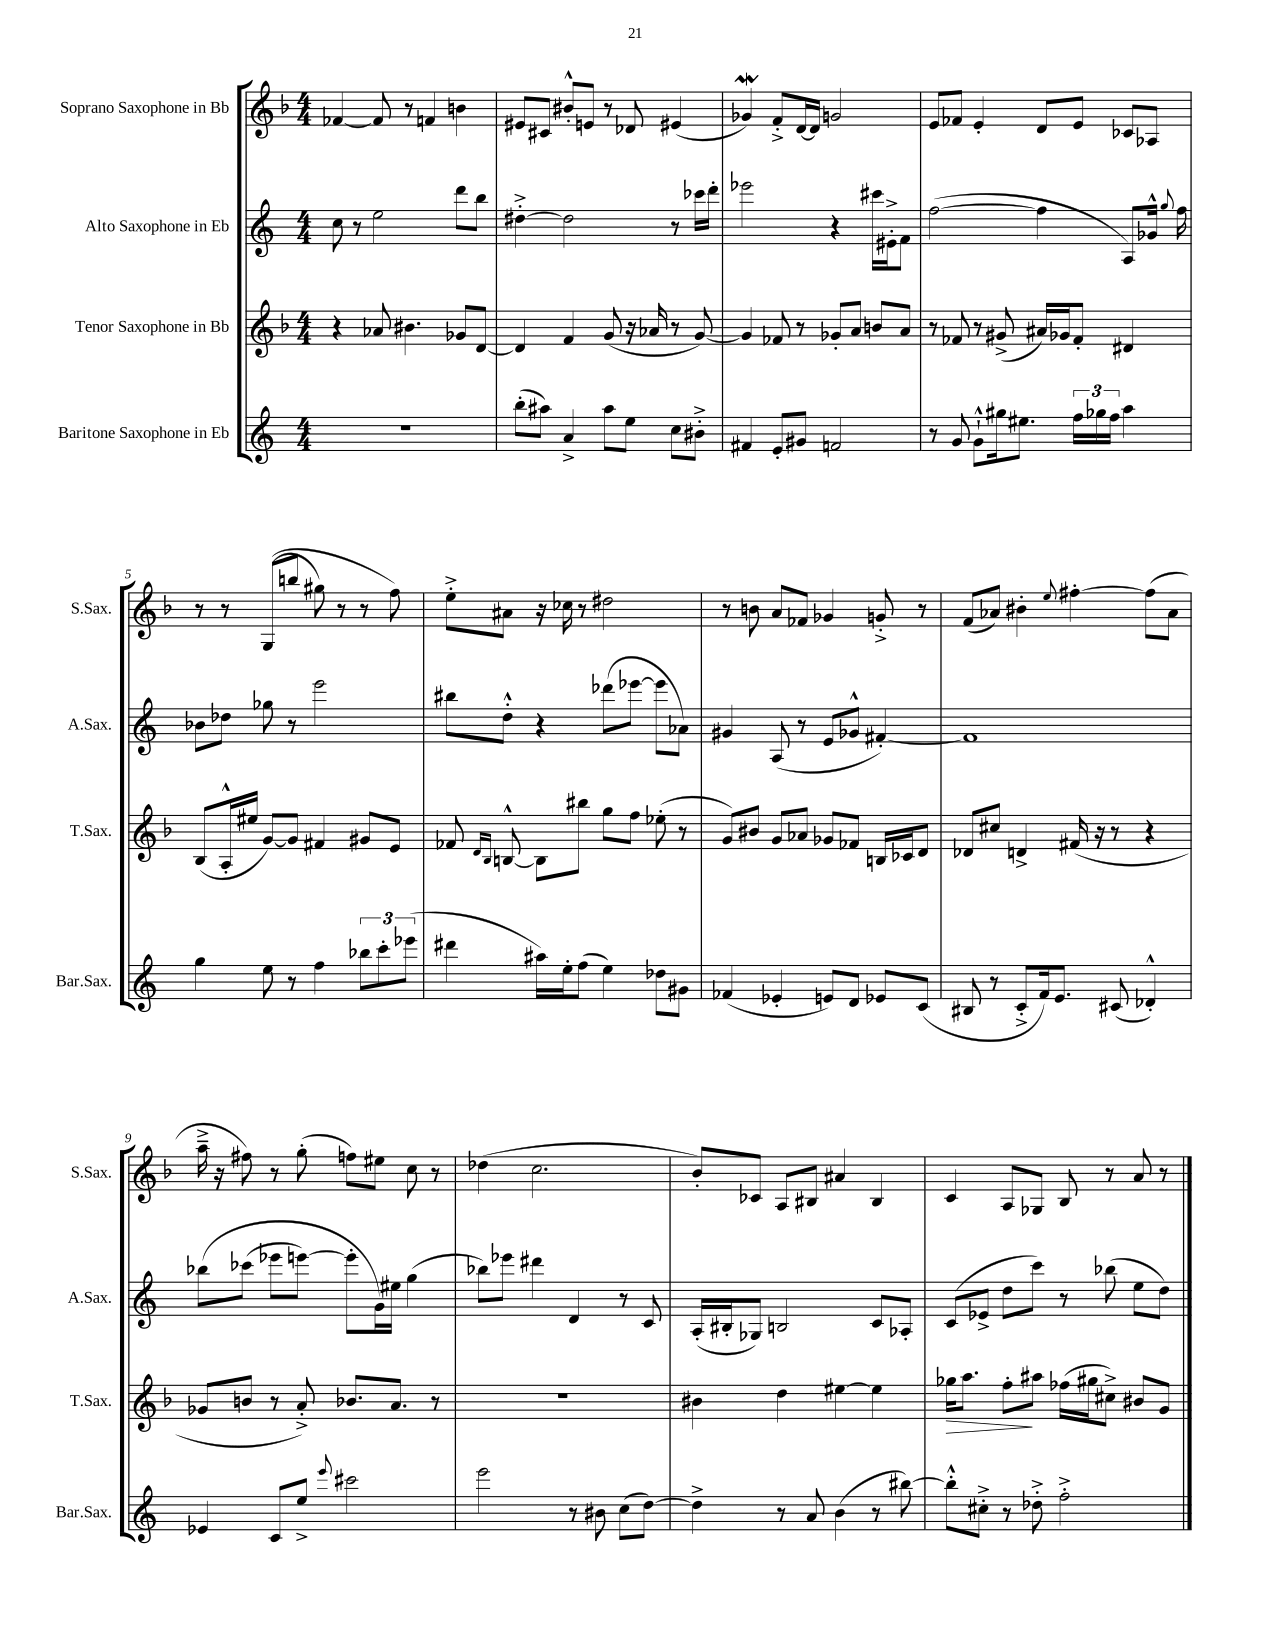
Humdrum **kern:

**kern	**kern	**kern	**kern
*staff4	*staff3	*staff2	*staff1
*clefG2	*clefG2	*clefG2	*clefG2
*k[]	*k[b-]	*k[]	*k[b-]
*M4/4	*M4/4	*M4/4	*M4/4
1r	4r	8cc\	[4f-/
.	.	8r	.
.	8a-/	2ee\	8f-/]
.	4.b#\	.	8r
.	.	.	4f/
.	8g-/L	8ddd\L	4b\
.	[8d/J	8bb\J	.
=	=	=	=
(8bb'\L	4d/]	[4dd#'^\	8e#/L
8aa#\J)	.	.	8c#/J
4a^/	4f/	2dd#\]	8b#'^^/L
.	.	.	8e/J
8aa#\L	(8g/	.	8r
8ee\J	16r	.	8d-/
.	16a-/	.	.
8cc\L	8r	8r	(4e#/
8b#'^\J	[8g/)	16ccc-\LL	.
.	.	16ddd'\JJ	.
=	=	=	=
4f#/	4g/]	2eee-\	4g-/)
8e'/L	8f-/	.	8f'^/L
8g#/J	8r	.	[16d/L
.	.	.	16d/]JJ
2f/	8g-'/L	4r	2g/
.	8a/J	.	.
.	8b/L	16ccc#\LL	.
.	.	16e#'^\J	.
.	8a/J	8f\J	.
=	=	=	=
8r	8r	([2ff\	8e/L
8g/	8f-/	.	8f-/J
8g`^^\L	8r	.	4e'/
16gg#\k	(8g#^/	.	.
8.ee#\J	.	.	.
.	16a#/LL)	4ff\]	8d/L
.	16g-/J	.	.
24ff\LL	8f-'/J	.	8e/J
24gg-\	.	.	.
24ff\JJ	.	.	.
4aa\	4d#/	8A/L)	8c-/L
.	.	16g-^^/Jk	8A-/J
.	.	8qqgg/	.
.	.	16ff\	.
=	=	=	=
4gg\	(8B-/L	8b-\L	8r
.	16A'^^/L	8dd-\J	8r
.	16ee#/JJ	.	.
8ee\	[8g/L)	8gg-\	&((8G/L
8r	8g/]J	8r	8bb/J
4ff\	4f#/	2eee\	8gg#\)
.	.	.	8r
12bb-\L	8g#/L	.	8r
12ccc'\	.	.	.
.	8e/J	.	8ff\&)
(12eee-\J	.	.	.
=	=	=	=
4ddd#\	8f-/	8bb#\L	8ee'^\L
.	16qqd/LL	.	.
.	16qqB-/JJ	.	.
.	[8B^^/	8dd'^^\J	8a#\J
16aa#\LL)	8B\]L	4r	16r
16ee'\J	.	.	16cc-\
(8ff\J	8bb#\J	.	8r
4ee\)	8gg\L	(8ddd-\L	2dd#\
.	8ff\J	[8eee-\J	.
8dd-\L	(8ee-'\	8eee-\]L	.
8g#\J	8r	8a-\J)	.
=	=	=	=
(4f-/	8g/L)	4g#/	8r
.	8b#/J	.	8b\
4e-'/	8g/L	(8A/	8a/L
.	8a-/J	8r	8f-/J
8e/L)	8g-/L	8e/L	4g-/
8d/J	8f-/J	8g-^^/J	.
8e-/L	16B/LL	[4f#'/)	8g'^/
.	16c-/J	.	.
(8c/J	8d/J	.	8r
=	=	=	=
8B#/	8d-/L	1f#]	(8f/L
8r	8cc#/J	.	8a-/J)
8c'^/L	4d^/	.	4b#'\
16f/k)	.	.	.
8.e/J	.	.	.
.	.	.	8qqee/
.	(16f#/	.	[4ff#'\
.	16r	.	.
(8c#/	8r	.	.
4d-'^^/)	4r	.	(8ff#\]L
.	.	.	8a-\J
=	=	=	=
4e-/	8g-/L	&(8bb-\L	16aa~^\
.	.	.	16r
.	8b/J	(8ccc-\J	8ff#\)
8c/L	8r	8eee-\L	8r
8ee^/J	8a'^/)	[8eee\J)	(8gg'\
8qqeee/	.	.	.
2ccc#\	8.b-/L	8eee'\]L	8ff\L)
.	.	16g\L&)	8ee#\J
.	8.a/J	16ee#\JJ	.
.	.	(4gg\	8cc\
.	8r	.	8r
=	=	=	=
2eee\	1r	8bb-\L)	(4dd-\
.	.	8eee-\J	.
.	.	4ddd#\	2.cc\
8r	.	4d/	.
8b#\	.	.	.
(8cc\L	.	8r	.
[8dd\J)	.	8c/	.
=	=	=	=
4dd^\]	4b#\	(16A'/LL	8b-'/L)
.	.	16B#'/J	.
.	.	8G-/J)	8c-/J
8r	4dd\	2B/	8A/L
8a/	.	.	8B#/J
(4b\	[4ee#\	.	4a#/
8r	4ee#\]	8c/L	4B#/
[8bb#\)	.	8A-'/J	.
=	=	=	=
8bb#'^^\]L	16gg-\LK	(8c/L	4c/
.	8.aa\J	.	.
8cc#'^\J	.	8e-^/J	.
8r	8ff'\L	8dd\L	8A/L
8dd-'^\	8aa#\J	8ccc\J)	8G-/J
2ff'^\	(16ff-\LL	8r	8B-/
.	16gg#\J	.	.
.	8cc#^\J)	(8bb-\	8r
.	8b#/L	8ee\L	8a/
.	8g/J	8dd\J)	8r
==	==	==	==
*-	*-	*-	*-
